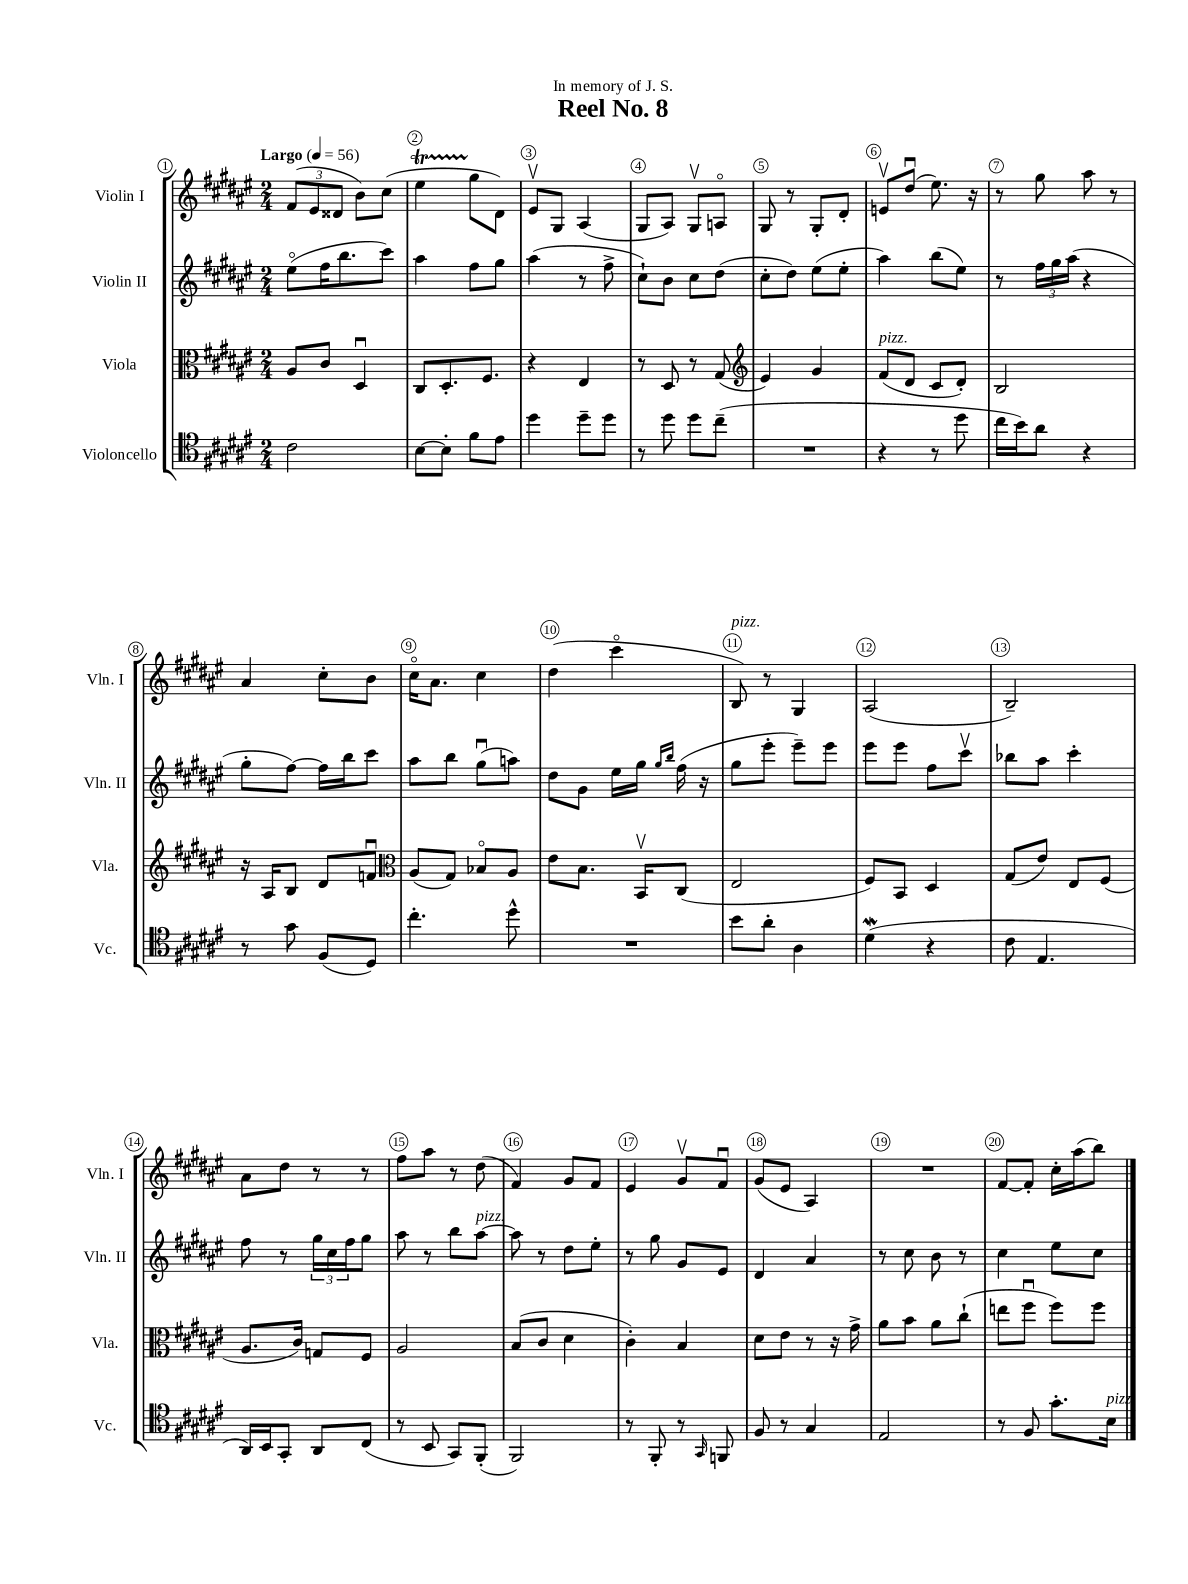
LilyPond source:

\header { title = "Reel No. 8" dedication = "In memory of J. S." }
<<
\new StaffGroup <<
\new Staff = "s0" \with { instrumentName = "Violin I" shortInstrumentName = "Vln. I" } {
    \clef treble \key fis \major \numericTimeSignature \time 2/4 \tempo "Largo" 4 = 56
    \tuplet 3/2 { fis'8( eis'8 disis'8 } b'8) cis''8( |
    eis''4\startTrillSpan gis''8\stopTrillSpan dis'8) |
    eis'8\upbow gis8 ais4( |
    gis8 ais8) gis8\upbow a8\flageolet |
    gis8 r8 gis8-. dis'8-. |
    e'8\upbow dis''8\downbow( eis''8.) r16 |
    r8 gis''8 ais''8 r8 |
    ais'4 cis''8-. b'8 |
    cis''16\flageolet ais'8. cis''4 |
    dis''4( cis'''4\flageolet |
    b8^\markup { \italic "pizz." }) r8 gis4 |
    ais2( |
    b2--) |
    ais'8 dis''8 r8 r8 |
    fis''8 ais''8 r8 dis''8( |
    fis'4) gis'8 fis'8 |
    eis'4 gis'8\upbow fis'8\downbow |
    gis'8( eis'8 ais4) |
    R2 |
    fis'8~ fis'8-. cis''16-. ais''16( b''8) \bar "|." |
}
\new Staff = "s1" \with { instrumentName = "Violin II" shortInstrumentName = "Vln. II" } {
    \clef treble \key fis \major \numericTimeSignature \time 2/4
    eis''8\flageolet( fis''16 b''8. cis'''8) |
    ais''4 fis''8 gis''8 |
    ais''4( r8 fis''8-> |
    cis''8-!) b'8 cis''8 dis''8( |
    cis''8-. dis''8) eis''8( eis''8-. |
    ais''4) b''8( eis''8) |
    r8 \tuplet 3/2 { fis''16 gis''16 ais''16( } r4 |
    gis''8-. fis''8~) fis''16 b''16 cis'''8 |
    ais''8 b''8 gis''8\downbow( a''8) |
    dis''8 gis'8 eis''16 gis''16 \grace { gis''16 b''16 } fis''16( r16 |
    gis''8 eis'''8-. eis'''8--) eis'''8 |
    eis'''8 eis'''8 fis''8 cis'''8\upbow |
    bes''8 ais''8 cis'''4-. |
    fis''8 r8 \tuplet 3/2 { gis''16 cis''16 fis''16 } gis''8 |
    ais''8 r8 b''8 ais''8~^\markup { \italic "pizz." } |
    ais''8 r8 dis''8 eis''8-. |
    r8 gis''8 gis'8 eis'8 |
    dis'4 ais'4 |
    r8 cis''8 b'8 r8 |
    cis''4 eis''8 cis''8 \bar "|." |
}
\new Staff = "s2" \with { instrumentName = "Viola" shortInstrumentName = "Vla." } {
    \clef alto \key fis \major \numericTimeSignature \time 2/4
    ais8 cis'8 dis4\downbow |
    cis8 dis8.-. fis8. |
    r4 eis4 |
    r8 dis8 r8 gis8( |
    \clef treble eis'4) gis'4 |
    fis'8^\markup { \italic "pizz." }( dis'8 cis'8 dis'8-.) |
    b2 |
    r16 ais16 b8 dis'8 f'8\downbow |
    \clef alto ais8( gis8) bes8\flageolet ais8 |
    eis'8 b8. b,16\upbow cis8( |
    eis2 |
    fis8) b,8 dis4 |
    gis8( eis'8) eis8 fis8( |
    ais8. cis'16) g8 fis8 |
    ais2 |
    b8( cis'8 dis'4 |
    cis'4-.) b4 |
    dis'8 eis'8 r8 r16 gis'16-> |
    ais'8 b'8 ais'8 cis''8-!( |
    e''8 fis''8\downbow fis''8) fis''8 \bar "|." |
}
\new Staff = "s3" \with { instrumentName = "Violoncello" shortInstrumentName = "Vc." } {
    \clef tenor \key fis \major \numericTimeSignature \time 2/4
    cis'2 |
    b8~ b8-. fis'8 eis'8 |
    dis''4 dis''8-- dis''8 |
    r8 dis''8 dis''8 cis''8--( |
    R2 |
    r4 r8 dis''8 |
    cis''16 b'16) ais'8 r4 |
    r8 gis'8 fis8( dis8) |
    cis''4.-. dis''8-^ |
    R2 |
    b'8 ais'8-. ais4 |
    dis'4\mordent( r4 |
    cis'8 eis4. |
    ais,16) b,16 gis,8-. ais,8 cis8( |
    r8 b,8 gis,8) fis,8-.( |
    fis,2) |
    r8 fis,8-. r8 \grace { gis,16 } f,8 |
    fis8 r8 gis4 |
    eis2 |
    r8 fis8 gis'8.-. b16^\markup { \italic "pizz." } \bar "|." |
}
>>
>>
\layout { \context { \Score \override BarNumber.break-visibility = ##(#f #t #t) barNumberVisibility = #all-bar-numbers-visible \override BarNumber.stencil = #(make-stencil-circler 0.1 0.3 ly:text-interface::print) } }
